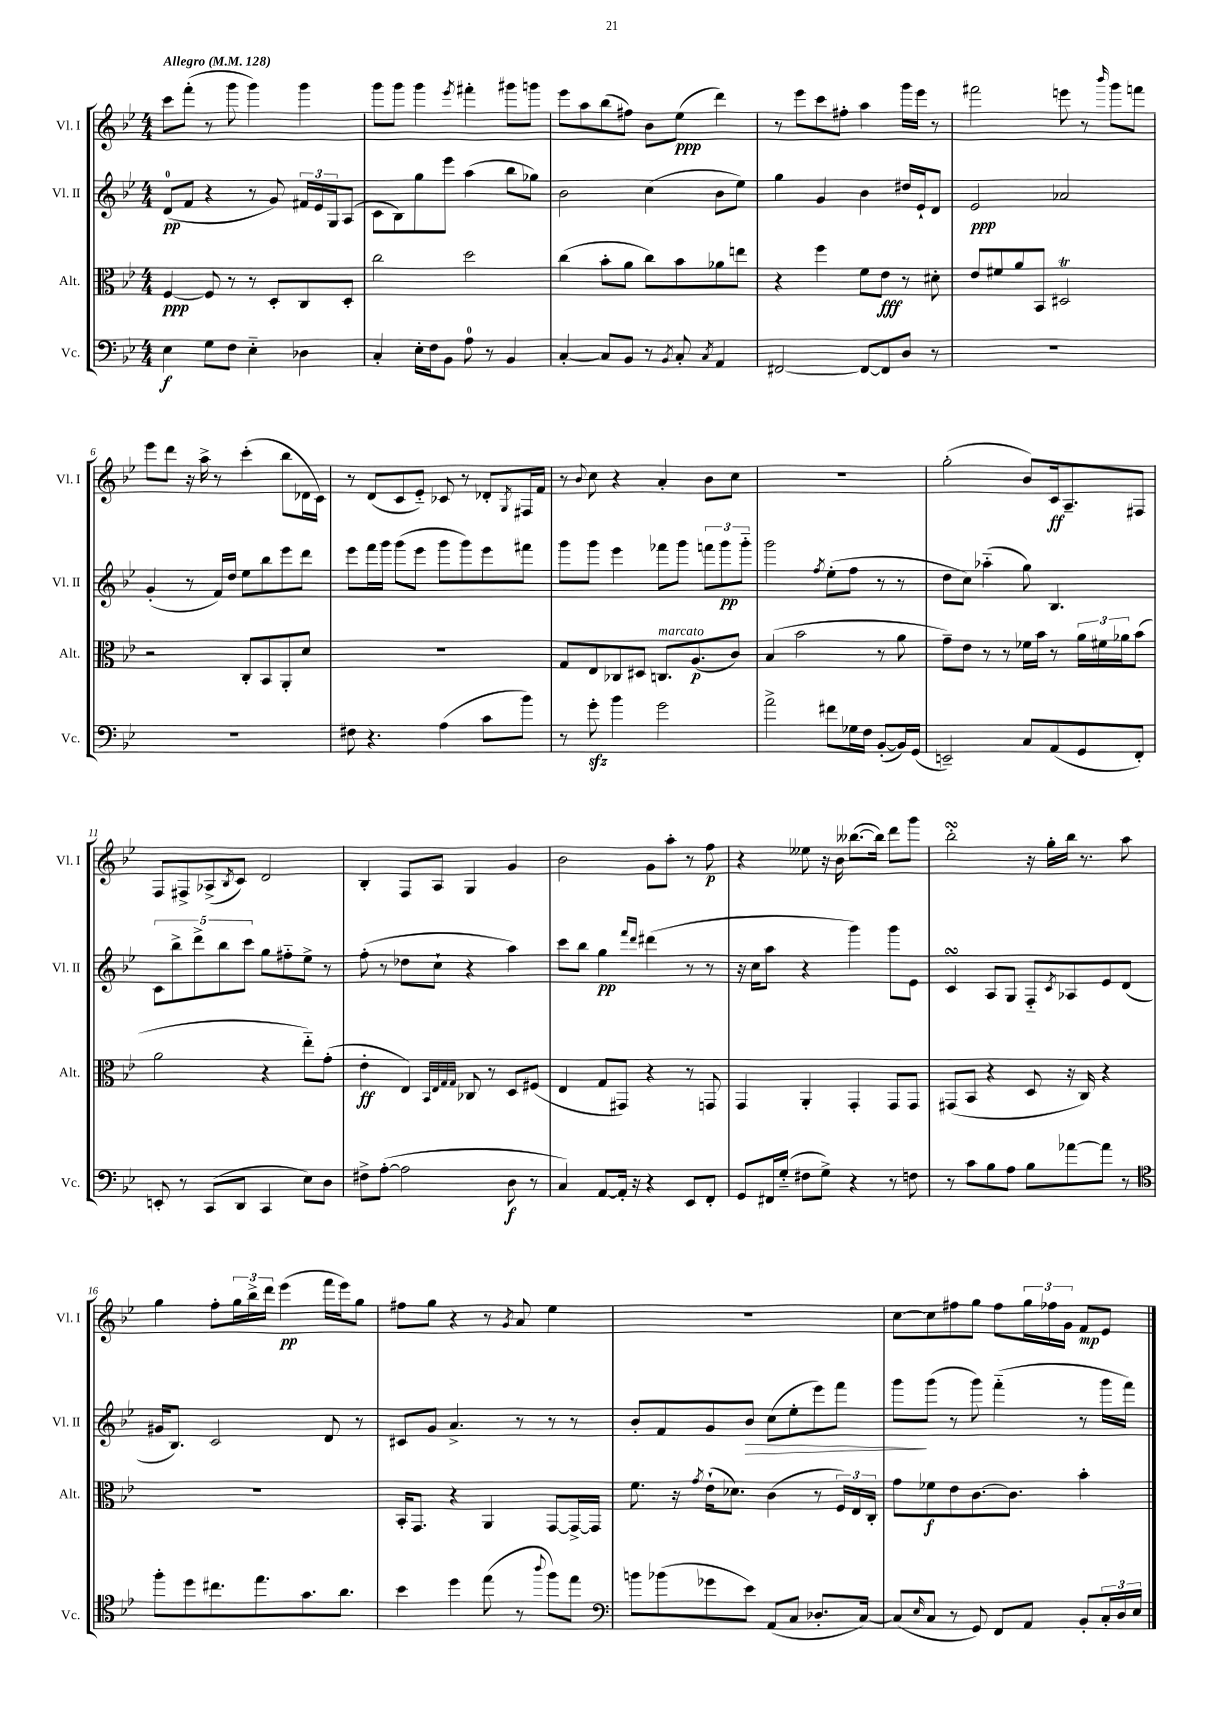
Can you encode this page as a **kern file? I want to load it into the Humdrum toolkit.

**kern	**kern	**kern	**kern
*staff4	*staff3	*staff2	*staff1
*clefF4	*clefC3	*clefG2	*clefG2
*k[b-e-]	*k[b-e-]	*k[b-e-]	*k[b-e-]
*M4/4	*M4/4	*M4/4	*M4/4
*MM128	*MM128	*MM128	*MM128
4E-	[4F	(8d	8ccc
.	.	8f	(8fff'
8G	8F]	4r	8r
8F	8r	.	8ggg
4E-'~	8r	8r	4ggg)
.	8D'	8g)	.
4D-	8C	24f#	4ggg
.	.	24e-	.
.	.	24G	.
.	8D'	(8A	.
=	=	=	=
4C'	2cc	8c	8ggg
.	.	8B-)	8ggg
16E-'	.	8gg	4ggg
16F	.	.	.
8BB-	.	8eee-	.
.	.	.	8qeee-
8A	2dd	(4aa	4fff#'
8r	.	.	.
4BB-	.	8bb-	8ggg#
.	.	8gg-)	8ggg
=	=	=	=
[4C'	(4cc	2b-	8eee-
.	.	.	8aa
8C]	8b-'	.	(8bb-
8BB-	8a	.	8ff#)
8r	8cc)	(4cc	8b-
8qBB-	.	.	.
8C'	8b-	.	(8ee-
8qC	.	.	.
4AA	8a-	8b-	4ddd)
.	8ee	8ee-)	.
=	=	=	=
[2FF#	4r	4gg	8r
.	.	.	8eee-
.	4ff	4g	8ccc
.	.	.	8ff#'
8FF#_	8f	4b-	4aa
8FF#]	8e-	.	.
8D	8r	16dd#	16ggg
.	.	16e-`	16eee-
8r	8d#'	8d	8r
=	=	=	=
1r	8e-	2e-	2fff#
.	8f#	.	.
.	8a	.	.
.	8BB-	.	.
.	2D#	2a-	8eee
.	.	.	8r
.	.	.	16qqbbb-
.	.	.	8ggg
.	.	.	8fff
=	=	=	=
1r	2r	(4g'	8eee-
.	.	.	8ddd
.	.	8r	16r
.	.	.	16aa^
.	.	16f)	8r
.	.	16dd	.
.	8C'	8ee-	(4ccc'
.	8BB-	8bb-	.
.	8AA'	8eee-	8bb-
.	8d	8ddd	16d-
.	.	.	16c)
=	=	=	=
8F#	1r	8eee-	8r
4.r	.	16fff	(8d
.	.	16ggg	.
.	.	(8ggg	8c
.	.	8eee-	8e-'~)
(4A	.	8ggg	8c-
.	.	8ggg)	8r
8c	.	8eee-	8d-'
.	.	.	8qG
8b-)	.	8fff#	16F#
.	.	.	16f
=	=	=	=
8r	8G	8ggg	8r
.	.	.	8qqb-
8g'	8E-	8ggg	8cc
4b-	8C-	4eee-	4r
.	8D#	.	.
2g	8.C	8fff-	4a'
.	.	8ggg	.
.	(8.A	.	.
.	.	12fff	8b-
.	.	12ggg	.
.	8c)	.	8cc
.	.	12ggg'~	.
=	=	=	=
2a^	(4B-	2ggg	1r
.	2b-	.	.
.	.	8qff	.
8f#	.	(8ee-'	.
16G-	.	8ff	.
16F	.	.	.
([8BB-'	8r	8r	.
16BB-])	8a	8r	.
(16GG	.	.	.
=	=	=	=
2EE~)	8g~)	8dd	(2gg'
.	8e-	8cc)	.
.	8r	(4aa-'~	.
.	8r	.	.
8C	16f-	8gg)	8b-)
.	16b-	.	.
(8AA	8r	4.B-	16c
.	.	.	8.A~
8GG	24a	.	.
.	24f#	.	.
.	24a-	.	.
8FF')	(8b-	.	8F#
=	=	=	=
8EE'	2a	10c	8F
.	.	10bb-^	.
8r	.	.	8F#^
.	.	10ddd^	.
(8CC	.	.	(8A-^
.	.	10bb-	.
.	.	.	8qB-
8DD	.	.	8c)
.	.	10ccc	.
4CC	4r	8gg	2d
.	.	8ff#'~	.
8E-)	8ee-'~)	8ee-^	.
8D	(8g'	8r	.
=	=	=	=
8F#^	4e-'	(8ff'	4B-'
([8A'	.	8r	.
2A]	4E-)	8dd-	8F
.	.	8cc`	8A
.	32qqBB-	.	.
.	32qqE-	.	.
.	32qqG	.	.
.	32qqG	.	.
.	8C-	4r	4G
.	8r	.	.
8D	8D	4aa)	4g
8r	(8F#	.	.
=	=	=	=
4C)	4E-	8ccc	2b-
.	.	8bb-	.
[8AA	8G	4gg	.
16AA']	8GG#)	.	.
16r	.	.	.
.	.	16qqfff	.
.	.	16qqddd	.
4r	4r	(4ddd#	8g
.	.	.	8aa'
8EE-	8r	8r	8r
8FF'	8GG	8r	8ff
=	=	=	=
8GG	4GG	16r	4r
.	.	16cc	.
16FF#	.	8aa	.
(16G'~	.	.	.
8F#	4AA'	4r	8ee--
8G^)	.	.	16r
.	.	.	16b-
4r	4GG'	4ggg)	([8.bb--
.	.	.	16bb--])
8r	8GG	8ggg	8ddd
8F	8GG	8e-	8ggg
=	=	=	=
8r	(8GG#	4c	2bb-'
8c	8BB-	.	.
8B-	4r	8A	.
8A	.	8G	.
8B-	8D	8F'~	16r
.	.	.	16gg'
.	.	8qc	.
[8a-	16r	8A-	16bb-
.	16C)	.	8.r
8a-]	4r	8e-	.
8r	.	(8d	8aa
=	=	=	=
*clefC4	*	*	*
8ff'	1r	16g#	4gg
.	.	8.B-)	.
8dd	.	.	.
8.cc#	.	2c	8ff'
.	.	.	24gg
.	.	.	24bb-^
8.ee-	.	.	.
.	.	.	24ddd
.	.	.	(4eee-
8.g	.	.	.
.	.	8d	16fff
8.a	.	.	16eee-)
.	.	8r	8gg
=	=	=	=
4b-	16BB-'	8c#	8ff#
.	8.GG	.	.
.	.	8g	8gg
4dd	4r	4.a^	4r
(8ee-	4AA	.	8r
.	.	.	8qg
8r	.	8r	8a
8qqaa	.	.	.
8ff)	[8GG	8r	4ee-
8ee-	16GG^_	8r	.
.	16GG]	.	.
=	=	=	=
*clefF4	*	*	*
8b	8.f	8b-'	1r
(8b-	.	8f	.
.	16r	.	.
.	8qg	.	.
8g-	(16e-`	8g	.
.	8.d-)	.	.
8e-)	.	8b-	.
(8AA	(4c	(8cc	.
8C	.	8ee-'	.
8.D-'	8r	8eee-)	.
.	24F)	8fff	.
.	24E-	.	.
[16C)	.	.	.
.	24C'	.	.
=	=	=	=
(8C]	8g	8ggg	[8cc
16qqE-	.	.	.
8C	8f-	(8ggg	8cc]
8r	8e-	8r	8ff#
8GG)	[8.c	8ggg)	8gg
8FF	.	(4fff'~	8ff#
.	8.c]	.	.
8AA	.	.	24gg
.	.	.	24ff-
.	.	.	24g
8BB-'	4b-'	8r	8f
24C'	.	16ggg	8e-
24D	.	.	.
.	.	16fff)	.
24E-	.	.	.
==	==	==	==
*-	*-	*-	*-
